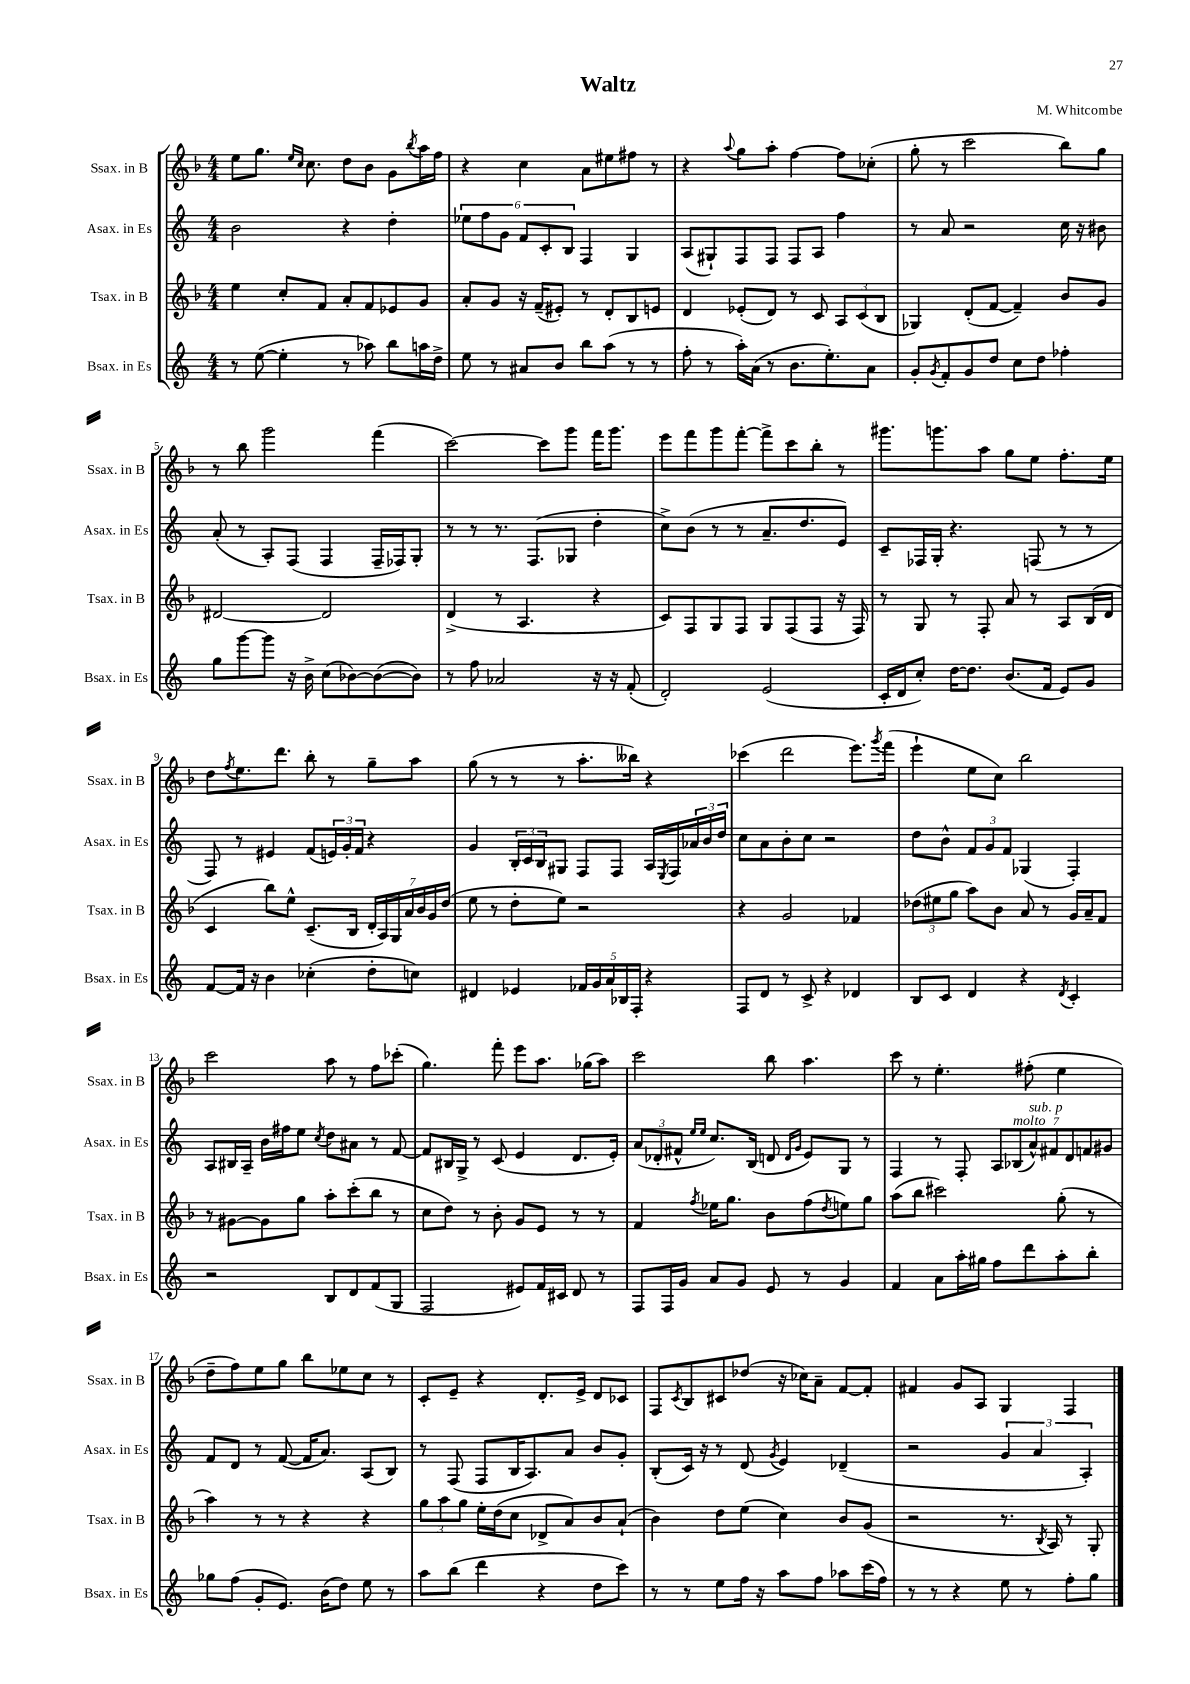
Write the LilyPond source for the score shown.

\header { title = "Waltz" composer = "M. Whitcombe" }
<<
\new StaffGroup <<
\new Staff = "s0" \with { instrumentName = "Ssax. in B" shortInstrumentName = "Ssax. in B" } {
    \clef treble \key f \major \numericTimeSignature \time 4/4
    e''8 g''8. \grace { e''16 c''16 } c''8. d''8 bes'8 g'8 \acciaccatura { bes''8 } a''16 f''16 |
    r4 c''4 a'8 eis''8 fis''8 r8 |
    r4 \appoggiatura { a''8 } g''8 a''8-. f''4~ f''8 ces''8-.( |
    g''8-. r8 c'''2 bes''8) g''8 |
    r8 bes''8 g'''2 f'''4( |
    c'''2~) c'''8 g'''8 f'''16 g'''8. |
    e'''8 f'''8 g'''8 f'''8~-. f'''8-> c'''8 bes''8-. r8 |
    gis'''8. g'''8. a''8 g''8 e''8 f''8.-. e''16 |
    d''8 \acciaccatura { f''8 } e''8. d'''8. bes''8-. r8 g''8-- a''8 |
    g''8( r8 r8 r8 a''8.-. beses''16) r4 |
    ces'''4( d'''2 e'''8.) \acciaccatura { g'''8 } f'''16( |
    e'''4-! e''8 c''8) bes''2 |
    c'''2 a''8 r8 f''8 ces'''8-.( |
    g''4.) f'''8-. e'''8 a''8. ges''16( a''8) |
    c'''2 bes''8 a''4. |
    c'''8 r8 e''4.-. fis''8-.( e''4 |
    d''8-- f''8) e''8 g''8 bes''8 ees''8 c''8 r8 |
    c'8-. e'8-- r4 d'8.-. e'16-> d'8 ces'8 |
    f8 \acciaccatura { c'8 } bes8 cis'8 des''8( r16 ces''16) a'8-- f'8~ f'8-. |
    fis'4 g'8 a8 g4 f4 \bar "|." |
}
\new Staff = "s1" \with { instrumentName = "Asax. in Es" shortInstrumentName = "Asax. in Es" } {
    \clef treble \key c \major \numericTimeSignature \time 4/4
    b'2 r4 d''4-. |
    \tuplet 6/4 { ees''8 f''8 g'8 f'8 c'8-. b8 } f4 g4 |
    a8( gis8-!) f8 f8 f8 a8 f''4 |
    r8 a'8 r2 c''16 r16 bis'8 |
    a'8-.( r8 a8-.) f8( f4 f16-- fes16) g8-. |
    r8 r8 r8. f8.( ges8 d''4-. |
    c''8->) b'8( r8 r8 a'8.-- d''8. e'8) |
    c'8-- fes16 g16-. r4. f8( r8 r8 |
    f8) r8 eis'4 f'8( \tuplet 3/2 { e'16) g'16-. f'16 } r4 |
    g'4 \tuplet 3/2 { b16-. c'16 b16 } gis8 f8 f8 a16 \acciaccatura { e8 } f16 \tuplet 3/2 { aes'16 b'16 d''16 } |
    c''8 a'8 b'8-. c''8 r2 |
    d''8 b'8-^ \tuplet 3/2 { f'8 g'8 f'8 } ges4( f4-.) |
    a8 bis16 a16-- b'16 fis''16 e''8 \acciaccatura { c''8 } d''8 ais'8 r8 f'8~ |
    f'8 bis16 g16-> r8 c'8( e'4 d'8. e'16-.) |
    \tuplet 3/2 { a'8( des'8-. fis'8-^ } \grace { e''16 e''16 } c''8.) b16( d'8 \grace { d'16 g'16 } e'8) g8 r8 |
    f4 r8 f8-. \tuplet 7/4 { a8 bes8^\markup { \italic "molto" }( a'8-^^\markup { \italic "sub. p" }) fis'8 d'8 f'8 gis'8 } |
    f'8 d'8 r8 f'8~( f'16 a'8.) a8( b8) |
    r8 f8( f8 b16 a8.) a'8 b'8 g'8-. |
    b8-.( c'16) r16 r8 d'8( \acciaccatura { g'8 } e'4) des'4--( |
    r2 \tuplet 3/2 { g'4 a'4 a4-.) } \bar "|." |
}
\new Staff = "s2" \with { instrumentName = "Tsax. in B" shortInstrumentName = "Tsax. in B" } {
    \clef treble \key f \major \numericTimeSignature \time 4/4
    e''4 c''8-. f'8 a'8-. f'8 ees'8 g'8 |
    a'8-. g'8 r16 f'16--( eis'8-.) r8 d'8-. bes8 e'8 |
    d'4 ees'8-.( d'8) r8 c'8 \tuplet 3/2 { a8 c'8( bes8 } |
    ges4) d'8-.( f'8~ f'4--) bes'8 g'8 |
    dis'2~ dis'2 |
    d'4->( r8 a4. r4 |
    c'8) f8 g8 f8 g8 f8( f8 r16 f16) |
    r8 g8 r8 f8-. a'8 r8 a8 bes16( d'16 |
    c'4 bes''8) e''8-^ c'8.--( bes16 \tuplet 7/4 { d'16-. a16) g16 a'16 bes'16 g'16 d''16( } |
    e''8 r8 d''8-. e''8) r2 |
    r4 g'2 fes'4 |
    \tuplet 3/2 { des''8( eis''8 g''8 } a''8) bes'8 a'8 r8 g'16 a'16-- f'8 |
    r8 gis'8~ gis'8 g''8 a''8-. c'''8-.( bes''8 r8 |
    c''8 d''8) r8 bes'8-. g'8 e'8 r8 r8 |
    f'4 \acciaccatura { f''8 } ees''16 g''8. bes'8 f''8( \acciaccatura { d''8 } e''8) g''8 |
    a''8( bes''8 cis'''2) g''8-.( r8 |
    a''4) r8 r8 r4 r4 |
    \tuplet 3/2 { g''8 a''8 g''8 } e''16-. d''16( c''8 des'8-> a'8) bes'8 a'8-!( |
    bes'4) d''8 e''8( c''4) bes'8 g'8( |
    r2 r8. \acciaccatura { bes8 } a16) r8 g8-. \bar "|." |
}
\new Staff = "s3" \with { instrumentName = "Bsax. in Es" shortInstrumentName = "Bsax. in Es" } {
    \clef treble \key c \major \numericTimeSignature \time 4/4
    r8 e''8~( e''4-. r8 aes''8) b''8 a''16 d''16-> |
    e''8 r8 ais'8 b'8 b''8 a''8( r8 r8 |
    f''8-. r8 a''16-.) a'16( r8 b'8. e''8.-.) a'8 |
    g'8-. \acciaccatura { g'8 } f'8-. g'8 d''8 c''8 d''8 fes''4-. |
    g''8 g'''8~ g'''8 r16 b'16-> c''8( bes'8~) bes'8~( bes'8) |
    r8 f''8 aes'2 r16 r16 f'8-.( |
    d'2-.) e'2( |
    c'16-. d'16 c''8-.) d''16~ d''8. b'8.( f'16 e'8) g'8 |
    f'8~ f'16 r16 b'4 ces''4-.( d''8-. c''8) |
    dis'4 ees'4 \tuplet 5/4 { fes'16 g'16 a'16 bes16 f16-. } r4 |
    f8 d'8 r8 c'8-> r4 des'4 |
    b8 c'8 d'4 r4 \acciaccatura { d'8 } c'4-. |
    r2 b8 d'8 f'8( g8 |
    f2 eis'8) f'16 cis'16 d'8 r8 |
    f8 f16 g'16 a'8 g'8 e'8 r8 g'4 |
    f'4 a'8 a''16-. gis''16 f''8 d'''8 a''8-. b''8-. |
    ges''8 f''8( g'8-. e'8.) b'16( d''8) e''8 r8 |
    a''8 b''8( d'''4 r4 d''8 c'''8) |
    r8 r8 e''8 f''16 r16 a''8 f''8 aes''8 c'''16( f''16) |
    r8 r8 r4 e''8 r8 f''8-. g''8 \bar "|." |
}
>>
>>
